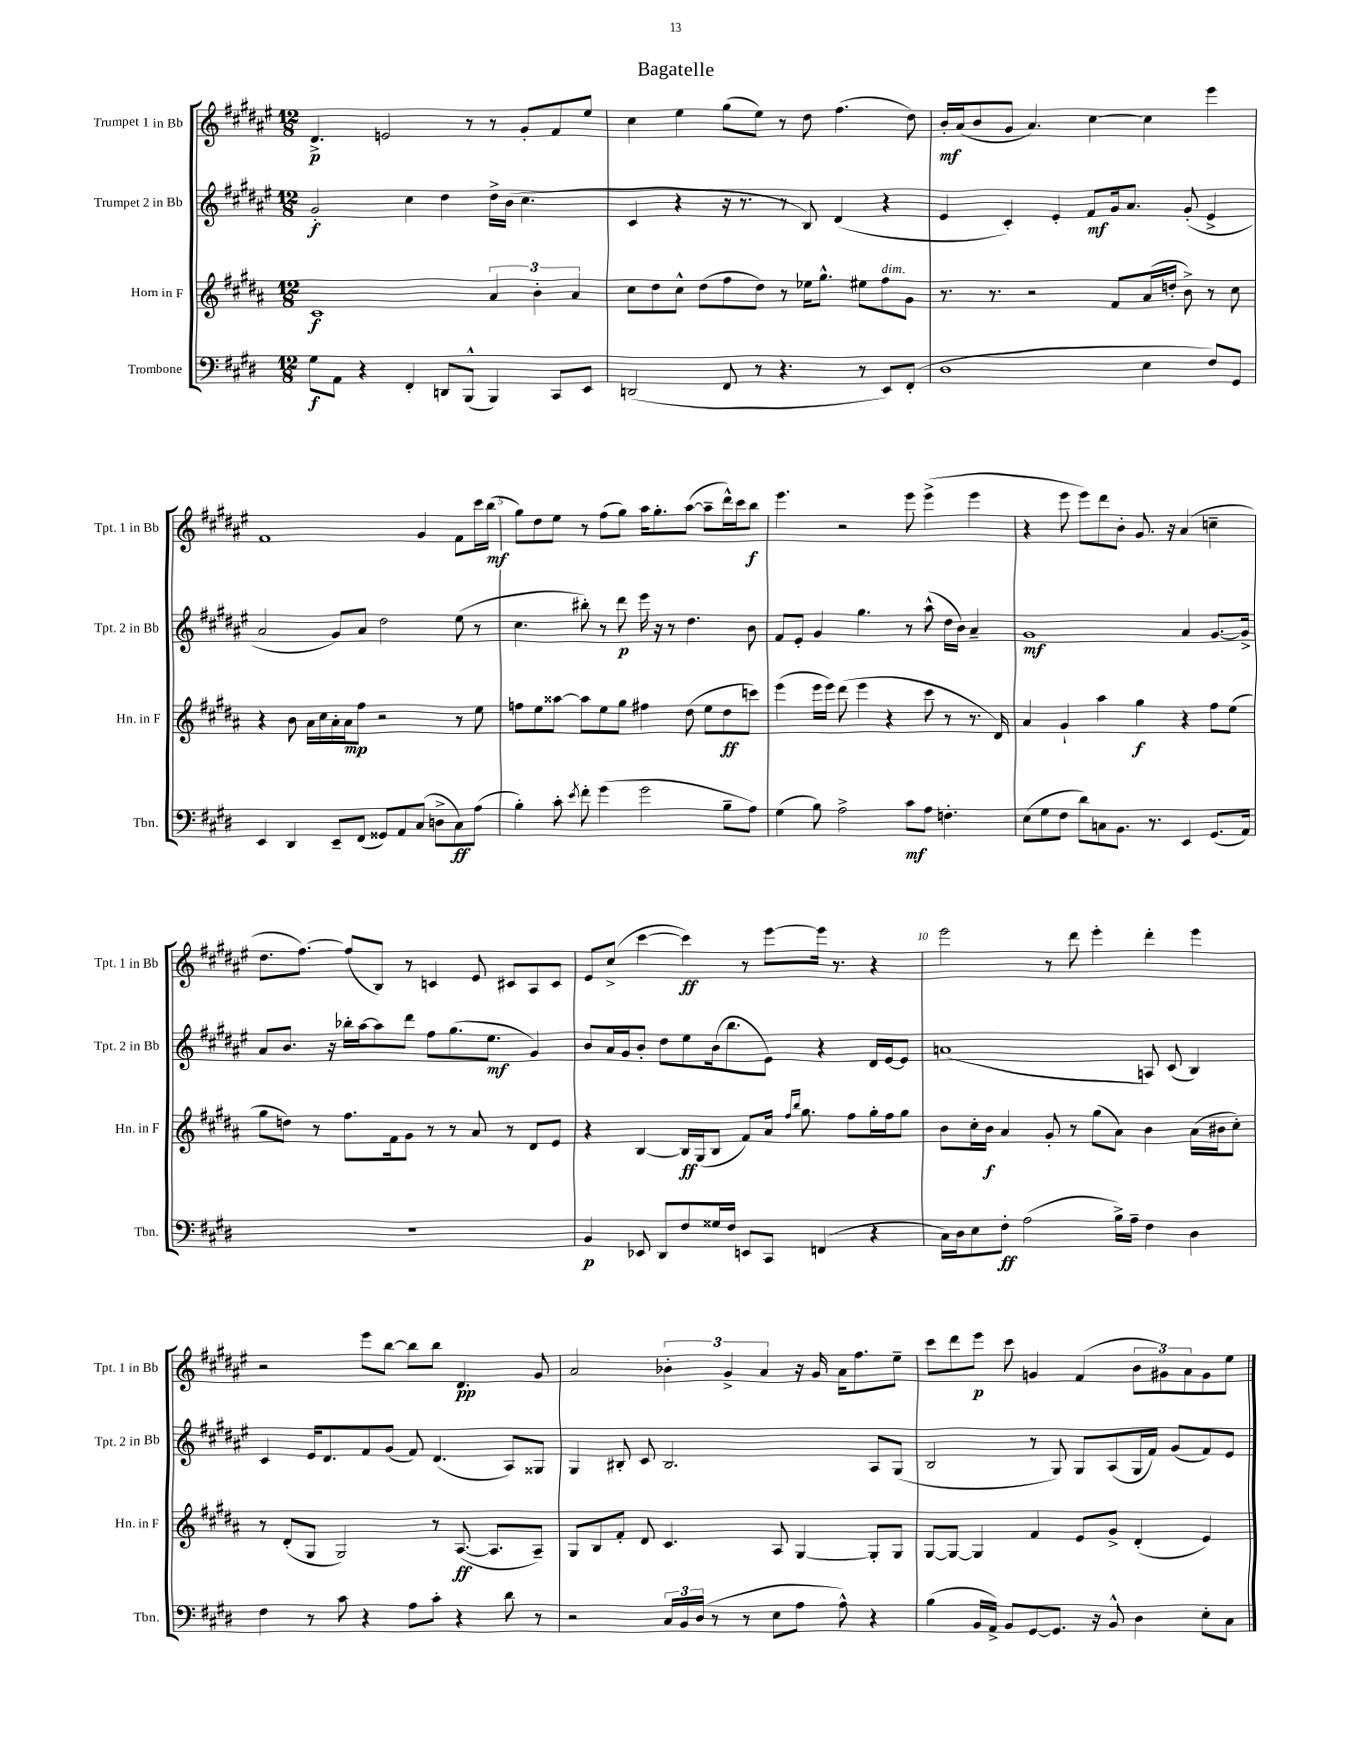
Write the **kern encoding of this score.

**kern	**kern	**kern	**kern
*staff4	*staff3	*staff2	*staff1
*clefF4	*clefG2	*clefG2	*clefG2
*k[f#c#g#d#]	*k[f#c#g#d#a#]	*k[f#c#g#d#a#e#]	*k[f#c#g#d#a#e#]
*M12/8	*M12/8	*M12/8	*M12/8
8G#\L	1c#	2g#'/	4.d#^/
8AA\J	.	.	.
4r	.	.	.
.	.	.	2e/
4FF#'/	.	4cc#\	.
8DD/L	.	4dd#\	.
(8BBB^^/J	.	.	8r
4BBB/)	6a#/	16dd#^\LL	8r
.	.	(16b\JJ	.
.	.	4.cc#\	8g#'/L
.	6b'\	.	.
8CC#/L	.	.	8f#/
.	6a#/	.	.
8EE/J	.	.	8ee#/J
=	=	=	=
(2DD/	8cc#\L	4c#/	4cc#\
.	8dd#\	.	.
.	8cc#^^\J	4r	4ee#\
.	(8dd#\L	.	.
8FF#/	8ff#\	16r	(8gg#\L
.	.	8.r	.
8r	8dd#\J)	.	8ee#\J)
4.r	8r	8r	8r
.	16ee-\LK	8B/)	8dd#\
.	8.gg#^^\J	.	.
.	.	(4d#/	(4.ff#\
8r	8ee#\L	.	.
8EE/L)	8ff#\	4r	.
(8FF#'/J	8g#\J	.	8dd#\)
=	=	=	=
1D#	8.r	4e#/	16b'/LL
.	.	.	(16a#/J
.	.	.	8b/
.	8.r	.	.
.	.	4c#'/)	8g#/J
.	2r	.	4.a#/)
.	.	4e#'/	.
.	.	8f#/L	[4cc#\
.	8f#/L	16g#/k	.
.	.	8.a#/J	.
4E\	(16a#/L	.	4cc#\]
.	16dd'/JJ	.	.
.	8b^\)	(8g#'/	.
8F#/L)	8r	4e#^/	4eee#\
8GG#/J	8cc#\	.	.
=	=	=	=
4EE/	4r	2a#/	1f#
4DD#/	8b\	.	.
.	16a#\LL	.	.
.	16cc#\	.	.
8EE~/L	16a#'\	8g#/L)	.
.	16a#\J	.	.
(8FF#/J	8ff#\J	8a#/J	.
8GG##/L)	2r	2dd#\	.
8AA/	.	.	.
(8C#/J	.	.	4g#/
8D^\L	.	.	.
8C#\)	8r	(8ee#\	8f#\L
(8A\J	8ee\	8r	16ccc#\L
.	.	.	(16bb\JJ
=	=	=	=
4B'\)	8ff\L	4.cc#\	8gg#\L)
.	8ee\	.	8dd#\
8c#'\	[8aa##\J	.	8ee#\J
8qe/	.	.	.
8f#'\	8aa##\]L	8bb#'\)	8r
(4g#\	8ee\	8r	(8ff#\L
.	8gg#\J	8ddd#\	8gg#\J)
2g#\	4ff#\	16eee#\	16aa#\LK
.	.	16r	8.gg#'\
.	.	8r	.
.	(8dd#\	4.dd#\	([8aa#\J
.	8ee\L	.	8aa#~\]L
8B~\L	8dd#\	.	16ddd#^^\L)
.	.	.	16ccc#\J
8A\J)	8ccc\J)	8b\	8bb\J
=	=	=	=
(4G#\	(4eee\	8f#/L	4.eee#\
.	.	8e#'/J	.
8B\)	16eee\LL	4g#/	.
.	16eee\JJ)	.	.
2A^\	(8ddd#\	.	2r
.	4eee\	4.gg#\	.
.	4r	.	.
8c#\L	.	8r	8eee#\
8A\J	8ccc#\	(8aa#^^\	(4eee#^\
4.F'\	8r	16dd#\LL	.
.	.	16b\JJ)	.
.	8.r	4a#~/	4eee#\
.	16d#/)	.	.
=	=	=	=
(8E\L	4a#/	1g#	4r
8G#\	.	.	.
8F#\J	4g#`/	.	8eee#\
8d#\L)	.	.	8eee#\L)
8C\	4aa#\	.	8ddd#\
8.BB\J	.	.	8b'\J
.	4gg#\	.	8.g#/
8.r	.	.	.
.	.	.	16r
4EE/	4r	4a#/	(4a#/
(8.GG#/L	8ff#\L	[8.g#/L	4cc~\
.	(8ee\J	.	.
16AA/Jk)	.	16g#^/]Jk	.
=	=	=	=
1.r	8gg#\L	8a#/L	8.dd#\L
.	8dd\J)	8.b/J	.
.	.	.	[8.ff#\J)
.	8r	.	.
.	.	16r	.
.	8.ff#\L	16bb-'\LL	(8ff#/]L
.	.	[16aa#\J	.
.	.	8aa#\]	8B/J)
.	16f#\k	.	.
.	8g#\J	8ddd#\J	8r
.	8r	8ff#\L	4c/
.	8r	(8.gg#\	.
.	8a#/	.	8e#/
.	.	8.ee#\J	.
.	8r	.	8c#/L
.	8d#/L	4g#/)	8A#/
.	8e/J	.	8c#/J
=	=	=	=
4BB/	4r	8b/L	8e#/L
.	.	16a#/L	(8cc#^/J
.	.	16g#/J	.
8EE-/	[4B/	8b'/J	[4ccc#\
8DD#/L	.	8dd#\L	.
8F#/	16B/]LL	8ee#\	4ccc#\])
.	(16G#/J	.	.
16G##/L	8B/J	(16b\k	.
16F#/JJ	.	8.bb\	.
8EE/L	8f#/L)	.	8r
8CC#/J	16a#/Jk	8e#\J)	[8eee#\L
.	16qqff#/LL	.	.
.	16qqbb/JJ	.	.
.	8.gg#\	.	.
(4FF/	.	4r	16eee#\]Jk
.	.	.	8.r
.	8ff#\L	.	.
4r	16gg#'\L	16d#/LL	4r
.	16ff#\J	[16e#/J	.
.	8gg#\J	8e#/]J	.
=	=	=	=
16C#\LL)	8b\L	(1a	2eee#\
16D#\J	.	.	.
8E\	16cc#'\L	.	.
.	16b\JJ	.	.
8F#'\J	4a#/	.	.
(2A\	.	.	.
.	8g#'/	.	8r
.	8r	.	8ddd#\
.	(8gg#\L	.	4eee#'\
16B^\LL)	8a#\J)	.	.
16A~\JJ	.	.	.
4F#\	4b\	8A/)	4ddd#'\
.	.	(8c#/	.
4D#\	(16a#\LL	4B/)	4eee#\
.	16b#\J	.	.
.	8cc#'\J)	.	.
=	=	=	=
4F#\	8r	4c#/	2r
.	(8d#'/L	.	.
8r	8G#/J	16e#/LK	.
.	.	8.d#/	.
8c#\	2G#/)	.	.
4r	.	8f#/	8eee#\L
.	.	(8g#/J	[8bb\J
8A\L	.	8f#/)	8bb\]L
8c#'\J	8r	(4.d#/	8bb\J
4r	([8.A#/	.	4.d#/
.	8.A#/]L	.	.
8d#\	.	8A#/L)	.
8r	8A#~/J)	8G##/J	8g#/
=	=	=	=
2r	8G#/L	4G#/	2a#/
.	8B/	.	.
.	8f#'/J	8B#'/	.
.	8d#/	8c#/	.
24C#/LL	4.c#/	2.B#/	6b-'\
24BB/	.	.	.
(24D#/JJ	.	.	.
8r	.	.	.
.	.	.	6g#^/
8r	.	.	.
.	.	.	6a#/
8E\L	8A#/	.	.
8A\J	[4G#/	.	16r
.	.	.	16g#/
8A^^\)	.	.	16a#\LK
.	.	.	8.ff#\
4r	8G#'/]L	8A#/L	.
.	8G#/J	(8G#/J	8ee#~\J
=	=	=	=
(4B\	[8G#/L	2B/	8ccc#\L
.	8G#/_J	.	8ddd#\
16BB/LL	4G#/]	.	8eee#\J
16AA^/JJ)	.	.	.
8BB/L	.	.	8ccc#\
[8GG#/	4f#/	8r	4g/
8.GG#/]J	.	8G#/)	.
.	8e/L	8G#/L	(4f#/
16r	.	.	.
8BB^^/	8g#^/J	(8A#/	.
4D#\	(4d#'/	16G#/L	12b\L
.	.	16f#/JJ)	.
.	.	.	12g#\)
.	.	(8g#/L	.
.	.	.	12a#\
8E'\L	4e/)	8f#/)	8g#\
8C#\J	.	8e#/J	8ee#\J
==	==	==	==
*-	*-	*-	*-
